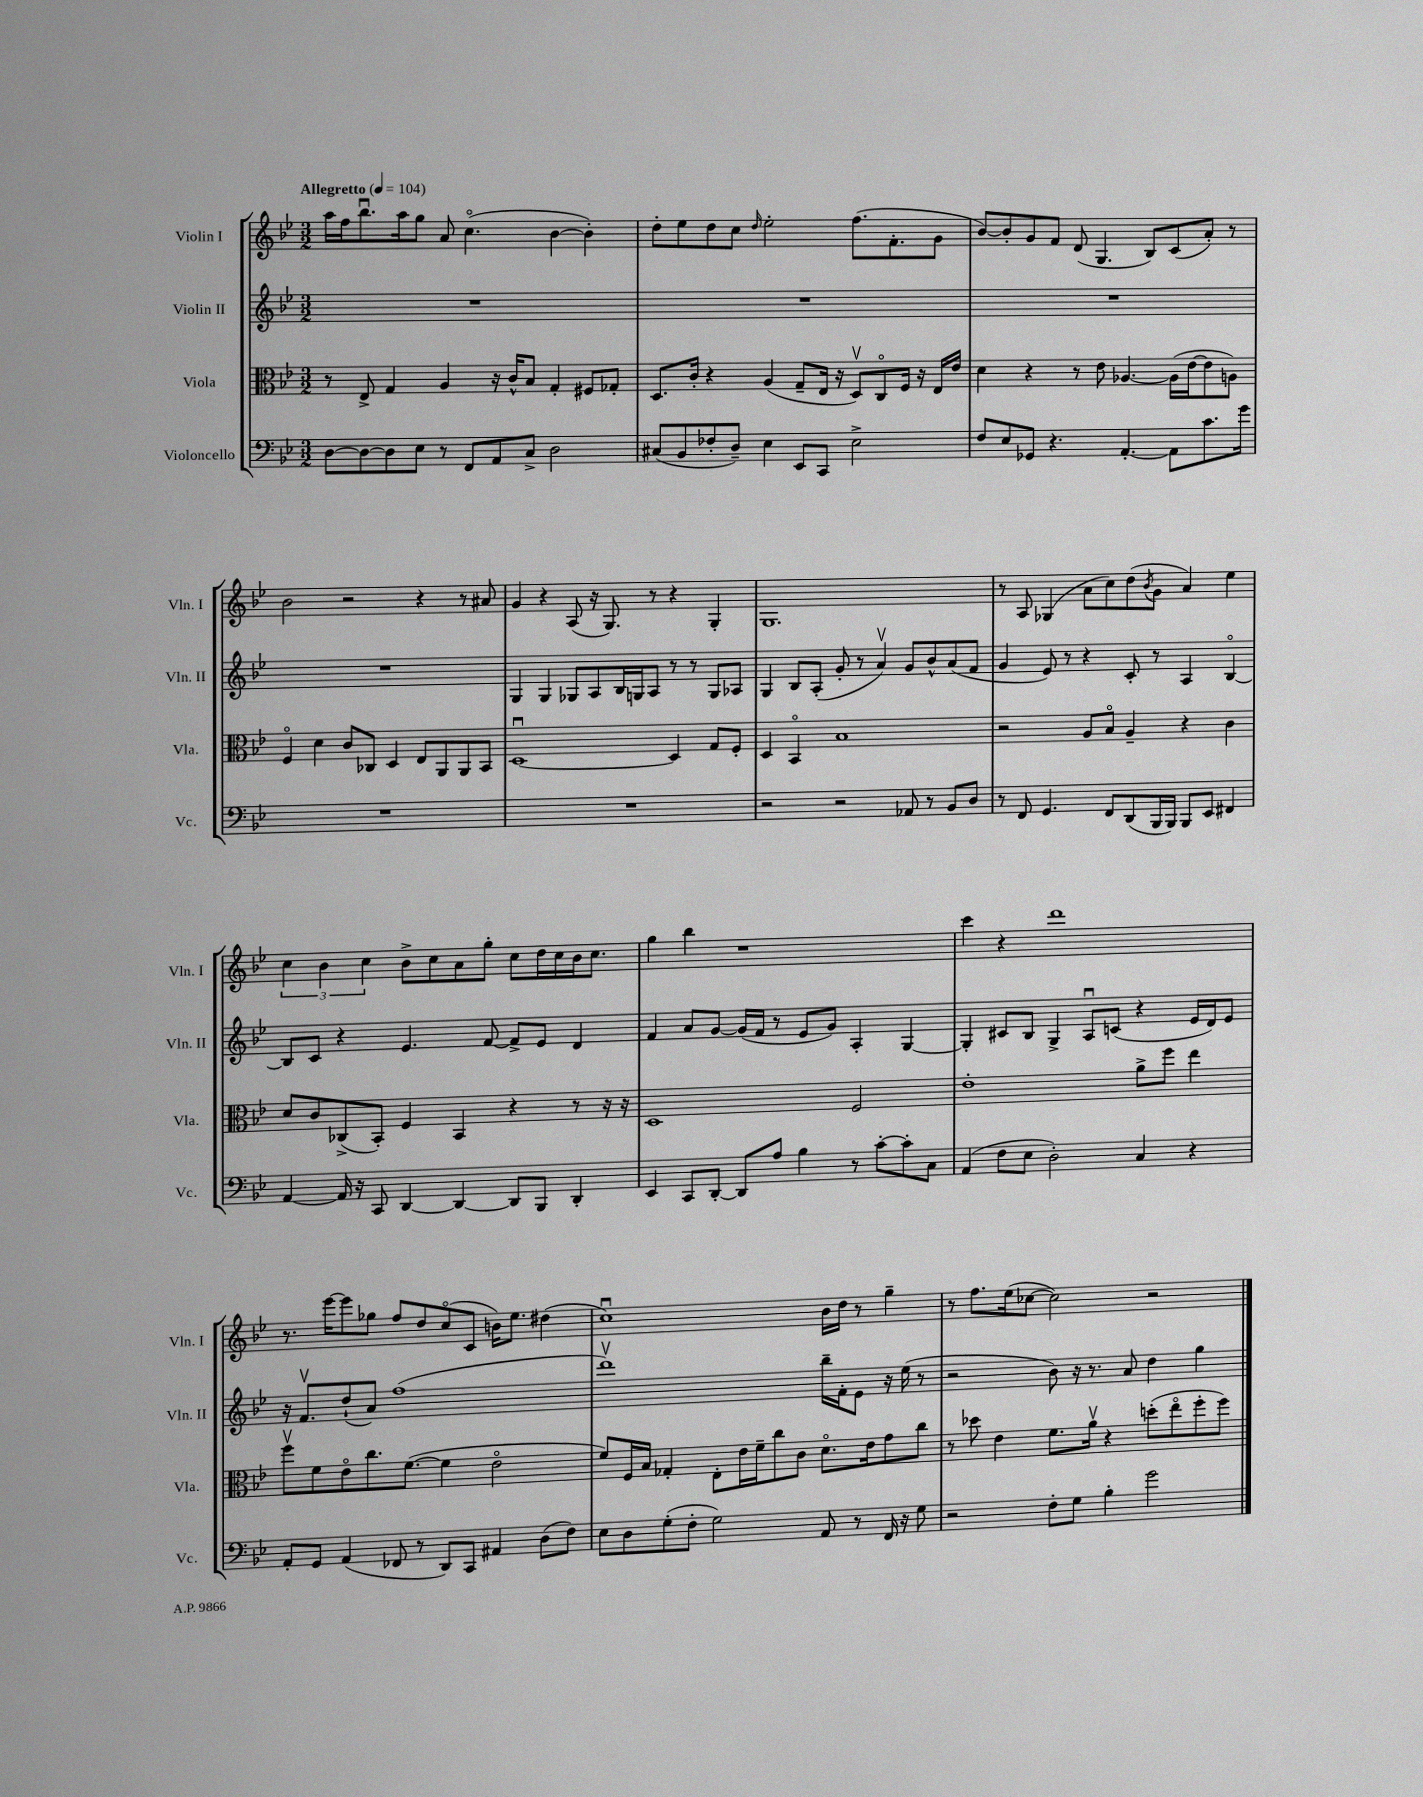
<<
\new StaffGroup <<
\new Staff = "s0" \with { instrumentName = "Violin I" shortInstrumentName = "Vln. I" } {
    \clef treble \key bes \major \numericTimeSignature \time 3/2 \tempo "Allegretto" 4 = 104
    a''16 f''16 bes''8.\downbow a''16 g''8 a'8 c''4.\flageolet( bes'4~ bes'4-.) |
    d''8-. ees''8 d''8 c''8 \grace { d''16 } ees''2-. f''8.( f'8.-. g'8 |
    bes'8~) bes'8-. g'8 f'8 d'8( g4. bes8) c'8( a'8-.) r8 |
    bes'2 r2 r4 r8 ais'8 |
    g'4 r4 a8( r16 g8.) r8 r4 g4-. |
    g1. |
    r8 a8 ges4( a'8 c''8) d''8( \acciaccatura { bes'8 } g'8 a'4) ees''4 |
    \tuplet 3/2 { c''4 bes'4 c''4 } bes'8-> c''8 a'8 g''8-. c''8 d''16 c''16 bes'16 c''8. |
    g''4 bes''4 r1 |
    c'''4 r4 d'''1 |
    r8. ees'''16~ ees'''8 ges''8 f''8 d''8 c''8\flageolet( c'8 b'16) ees''8. dis''4( |
    c''1\downbow) bes'16 d''16 r8 g''4-- |
    r8 f''8. ees''16( ces''8~ ces''2) r2 \bar "|." |
}
\new Staff = "s1" \with { instrumentName = "Violin II" shortInstrumentName = "Vln. II" } {
    \clef treble \key bes \major \numericTimeSignature \time 3/2
    R1. |
    R1. |
    R1. |
    R1. |
    g4 g4 ges8 a8 bes16 g16 a8 r8 r8 g8 aes8 |
    g4 bes8 a8-.( g'8-. r8 a'4\upbow) g'8 bes'8-^ a'8( f'8 |
    g'4 ees'8) r8 r4 c'8-. r8 a4 bes4~\flageolet |
    bes8 c'8 r4 ees'4. f'8~ f'8-> ees'8 d'4 |
    f'4 a'8 g'8~ g'16( f'16 r8 ees'8 g'8) a4-. g4~ |
    g4-. cis'8 bes8 g4-> a8\downbow c'8( r4 ees'16 d'16) ees'8 |
    r16 f'8.\upbow d''8-!( a'8) f''1( |
    d'''1\upbow) bes''16-- f'16-. ees'8 r16 ees''16( r8 |
    r2 bes'8) r16 r8. a'8 d''4 g''4 \bar "|." |
}
\new Staff = "s2" \with { instrumentName = "Viola" shortInstrumentName = "Vla." } {
    \clef alto \key bes \major \numericTimeSignature \time 3/2
    r8 ees8-> g4 a4 r16 c'16-^ bes8 g4-. fis8 ges8-. |
    d8. c'16-. r4 a4( g8-- ees16 r16 d8\upbow) c8\flageolet f16 r16 ees16 ees'16 |
    d'4 r4 r8 ees'8 aes4.~ aes16( ees'16~ ees'8 a8) |
    f4\flageolet d'4 c'8 ces8 d4 ees8 a,8 a,8 bes,8 |
    d1~\downbow d4 g8 f8-. |
    d4 bes,4\flageolet bes1 |
    r2 a8 bes8\flageolet a4-- r4 c'4 |
    d'8 c'8 ces8->( bes,8-.) f4 bes,4 r4 r8 r16 r16 |
    d1 f2 |
    ees'1-. a'8-> f''8 ees''4 |
    f''8\upbow f'8 ees'8\flageolet c''8. f'8.~( f'4 ees'2\flageolet |
    f'8) f16 bes16 ges4-. ees8-. ees'16 f'16-- c''8 c'8 d'8.\flageolet ees'16 g'8 c''8 |
    r8 des''8 ees'4 f'8. a'16\upbow r4 d''8-.( ees''8\flageolet f''8-. f''8) \bar "|." |
}
\new Staff = "s3" \with { instrumentName = "Violoncello" shortInstrumentName = "Vc." } {
    \clef bass \key bes \major \numericTimeSignature \time 3/2
    d8~ d8~ d8 ees8 r8 f,8 a,8 c8-> d2 |
    cis8( bes,8 fes8-. d8--) ees4 ees,8 c,8 ees2-> |
    f8 ees8 ges,8 r4. a,4.~-. a,8 c'8. g'16 |
    R1. |
    R1. |
    r2 r2 aes,8 r8 bes,8 d8 |
    r8 f,8 g,4. f,8 d,8( bes,,16 bes,,16) bes,,8 ees,8 fis,4 |
    a,4~ a,16 r16 c,8 d,4~ d,4~ d,8 bes,,8 d,4-. |
    ees,4 c,8 d,8~-. d,8 a8 bes4 r8 c'8~-. c'8-. c8 |
    a,4( f8 ees8 d2-.) c4 r4 |
    a,8-. g,8 a,4( fes,8 r8 d,8) c,8 ais,4 d8( f8) |
    ees8 d8 g8-.( f8-. g2) a,8 r8 f,16 r16 g8 |
    r2 f8-. g8 bes4-. g'2 \bar "|." |
}
>>
>>
\layout { \context { \Score \remove "Bar_number_engraver" } }
